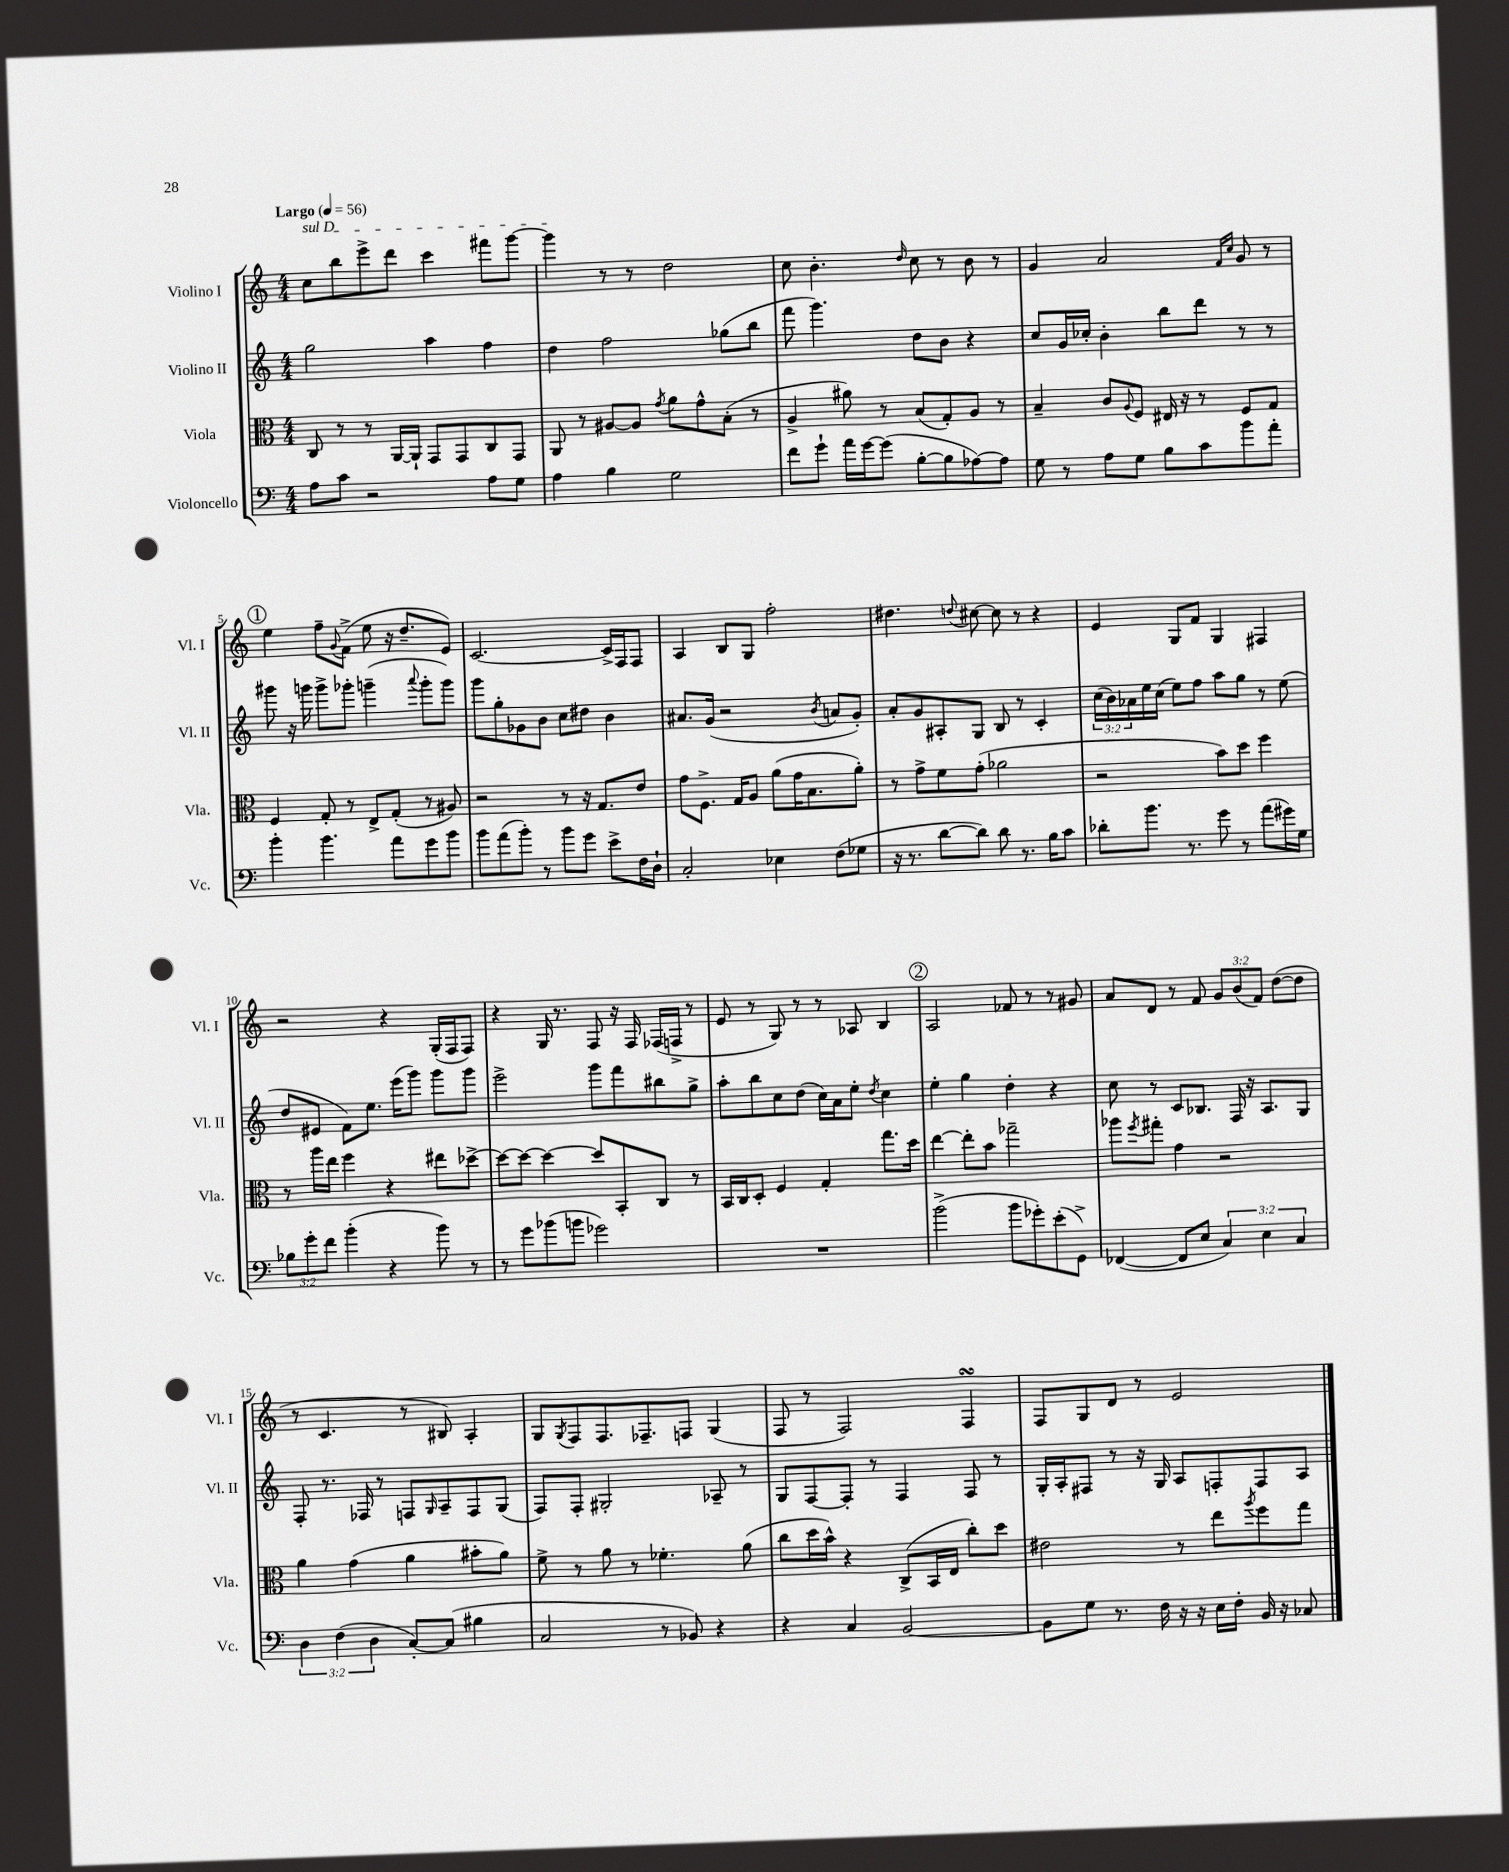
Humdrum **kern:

**kern	**kern	**kern	**kern
*part4	*part3	*part2	*part1
*staff4	*staff3	*staff2	*staff1
*I"Violoncello	*I"Viola	*I"Violino II	*I"Violino I
*I'Vc.	*I'Vla.	*I'Vl. II	*I'Vl. I
*clefF4	*clefC3	*clefG2	*clefG2
*k[]	*k[]	*k[]	*k[]
*M4/4	*M4/4	*M4/4	*M4/4
*MM56	*MM56	*MM56	*MM56
=1	=1	=1	=1
!	!	!	!LO:TX:a:B:t=Largo
!	!	!	!LO:TX:a:i:t=sul D
8A\L	8C/	2gg\	8cc\L
8c\J	8r	.	8bb\
2r	8r	.	8eee^\
.	[16AA/LL	.	8ddd\J
.	16AA`/JJ]	.	.
.	8GG/L	4aa\	4ccc\
.	8GG/	.	.
8A\L	8C/	4ff\	8fff#X\L
8G\J	8GG/J	.	[8ggg\J
=2	=2	=2	=2
4A\	8AA/	4dd\	4ggg\]
.	8r	.	.
4B\	[8A#X/L	2ff\	8r
.	8A#/J]	.	8r
.	8qg/	.	.
2G\	8a\L	.	2dd\
.	8g^^\	.	.
.	(8B'\J	(8gg-X\L	.
.	8r	8bb\J	.
=3	=3	=3	=3
8f\L	4A^/	8fff\	8cc\
8g`\J	.	4.ggg\)	4.b'\
16a\LL	8a#X\)	.	.
[16g\J	.	.	.
(8g\J]	8r	.	.
.	.	.	16qqdd/
[8B'\L	(8B/L	8dd\L	8cc\
8B\]	8G'/)	8b\J	8r
[8A-X\)	8A/J	4r	8b\
8A-\J]	8r	.	8r
=4	=4	=4	=4
8G\	4B~/	8cc/L	4g/
8r	.	16g/L	.
.	.	16cc-X'/JJ	.
8A\L	8c/L	4b'\	2a/
.	8qqA/	.	.
8G\J	8F/J	.	.
8B\L	16E#X/	8bb\L	.
.	16r	.	.
8c\	8r	8ddd\J	.
.	.	.	16qqf/LL
.	.	.	16qqcc/JJ
8b\	8F/L	8r	8g/
8a'\J	8G/J	8r	8r
!!LO:LB:g=z
!!LO:REH:place=s1:t=1
=5	=5	=5	=5
4b'\	4F/	8ggg#X\	4ee\
.	.	16r	.
.	.	16gggn\	.
4.b\	8G'/	8ggg^\L	8ff~\L
.	.	.	8qqg/
.	8r	8ggg-X'\J	(8f^\J
.	8E^/L	(4gggn~\	8ee\
8a\L	(8G'/J	.	16r
.	.	.	8.dd~/L
.	.	8qqaaa/	.
8g\	8r	8ggg'\L	.
8b\J	8A#X/)	8ggg\J)	8e/J)
=6	=6	=6	=6
8b\L	2r	8ggg\L	[2.c/
(8a\	.	8gg'\	.
8b'\J)	.	8g-X\	.
8r	.	8b\J	.
8b\L	8r	8cc\L	.
8g\J	16r	8dd#X\J	.
.	8.G/L	.	.
8e^\L	.	4b\	16c^/LL]
.	.	.	16F/J
16F\L	8e/J	.	8F/J
16D`\JJ	.	.	.
=7	=7	=7	=7
2C'/	8g\L	8.a#X/L	4A/
.	8.F^\J	.	.
.	.	(16g/Jk	.
.	.	2r	8B/L
.	16G/KL	.	.
.	8A/J	.	8G/J
4E-X\	(8a\L	.	2ff'\
.	16g\K	.	.
.	8.B\	.	.
.	.	8qb/	.
(8F\L	.	8an/L	.
8G-X\J	8a'\J)	8g'/J)	.
=8	=8	=8	=8
16r	8r	8a'/L	4.dd#X\
8.r	.	.	.
.	8g^\L	8g/	.
[8d\L	8f\	8A#X'/	.
.	.	.	8qqddn/
8d\J])	(8g'\J	8G/J	[8cc#X\
8d\	2a-X\	8B/	8cc#\]
8.r	.	8r	8r
.	.	4c'/	4r
16B\KL	.	.	.
8c\J	.	.	.
=9	=9	=9	=9
8d-X'\L	2r	(24cc\LL	4e/
.	.	24b\)	.
.	.	24a-X\	.
8.b\J	.	16ee\	.
.	.	(16cc\JJ	.
.	.	8ee\L)	8G/L
8.r	.	.	.
.	.	8ff\J	8f/J
8g\	8b\L)	8aa\L	4G/
8r	8dd\J	8gg\J	.
(8a\L	4ff\	8r	4F#X/
16g#X\L)	.	(8ee\	.
16G\JJ	.	.	.
!!LO:LB:g=z
=10	=10	=10	=10
12B-X\L	8r	8dd/L	2r
12g'\	.	.	.
.	16aa\LL	8e#X/J	.
12f\J	.	.	.
.	16ee\JJ	.	.
(4b'\	4ff\	8f\L)	.
.	.	8.ee\J	.
4r	4r	.	4r
.	.	(16eee\KL	.
.	.	8ggg\J)	.
8b\)	8ee#X\L	8ggg\L	(16G'/LL
.	.	.	16F/J
8r	[8dd-X^\J	8ggg\J	8F/J)
=11	=11	=11	=11
8r	8dd-\L_	2eee^\	4r
8g\L	8dd-\J_	.	.
(8b-X\	4dd-\_	.	16G/
.	.	.	8.r
8bn\J	.	.	.
2g-X\)	8dd-/L]	8ggg\L	8F/
.	8BB'/	8fff\	16r
.	.	.	16F/
.	8C/J	8bb#X\	(16F-X/LL
.	.	.	16Fn^/JJ
.	8r	8gg^\J	8r
=12	=12	=12	=12
1r	16BB/LL	8aa'\L	8e/
.	16C/J	.	.
.	8D'/J	8bb\	8r
.	4F/	8cc\	8G/)
.	.	(8dd\J	8r
.	4G'/	16cc\LL)	8r
.	.	16a\J	.
.	.	8ee'\J	8A-X/
.	.	8qdd/	.
.	8.gg\L	4cc\	4B/
.	16dd\Jk	.	.
!!LO:REH:place=s1:t=2
=13	=13	=13	=13
(2b^\	[4ee\	4ee'\	2A/
.	8ee'\L]	4gg\	.
.	8b\J	.	.
8b\L	2gg-X~\	4dd'\	8f-X/
8g-X'\)	.	.	8r
(8e'\	.	4r	8r
8GG^\J)	.	.	8g#X/
=14	=14	=14	=14
([4FF-X/	8aa-X\L	8cc\	8a/L
.	8qff/	.	.
.	8gg#X'\J	8r	8d/J
8FF-/L]	4g\	8c/L	8r
8E/J	.	8.B-X/J	8f/
6C/)	2r	.	12g/L
.	.	16F/	.
.	.	.	(12b/
.	.	16r	.
6E\	.	.	12f/J)
.	.	8.A/L	.
.	.	.	([8dd\L
6C/	.	.	.
.	.	8G/J	8dd\J]
!!LO:LB:g=z
=15	=15	=15	=15
6D\	4a\	8F'/	8r
.	.	8.r	4.c/
(6F\	.	.	.
.	(4g\	.	.
.	.	16F-X/	.
6D\	.	.	.
.	.	8r	.
[8C'/L)	4a\	8Fn/L	8r
.	.	16qqG/	.
(8C/J]	.	8A~/	8B#X/)
4B#X\	8b#X'\L	8F/	4A'/
.	8a\J)	(8G/J	.
=16	=16	=16	=16
2C/	8f^\	8F/L)	8G/L
.	.	.	8qG/
.	8r	8F'/J	8F/
.	8a\	2G#X'/	8.F/
.	8r	.	.
.	.	.	8.F-X~/
8r	4.f-X'\	.	.
8BB-X/)	.	.	8Fn/J
4r	.	8A-X~/	(4G/
.	(8a\	8r	.
=17	=17	=17	=17
4r	8cc\L	8G/L	8F/
.	16dd\L	[8F/	8r
.	16b^^\JJ)	.	.
4C/	4r	8F'/J]	2F/)
.	.	8r	.
[2BB/	(8C^/L	4F/	.
.	16BB/L	.	.
.	16E/JJ	.	.
.	8cc'\L)	8F/	4FsSSs/
.	8dd\J	8r	.
=18	=18	=18	=18
8BB\L]	2e#X\	16G'/LL	8F/L
.	.	16A'/J	.
8G\J	.	8F#X/J	8G/
8.r	.	8r	8d/J
.	.	16r	8r
16F\	.	16G/	.
16r	8r	8A/L	2e/
16r	.	.	.
16E\LL	8ee\L	8Fn'/	.
16F'\JJ	.	.	.
.	8qaa/	.	.
16BB/	8ff\	8F/	.
16r	.	.	.
8C-X/	8gg\J	8A/J	.
==	==	==	==
*-	*-	*-	*-
